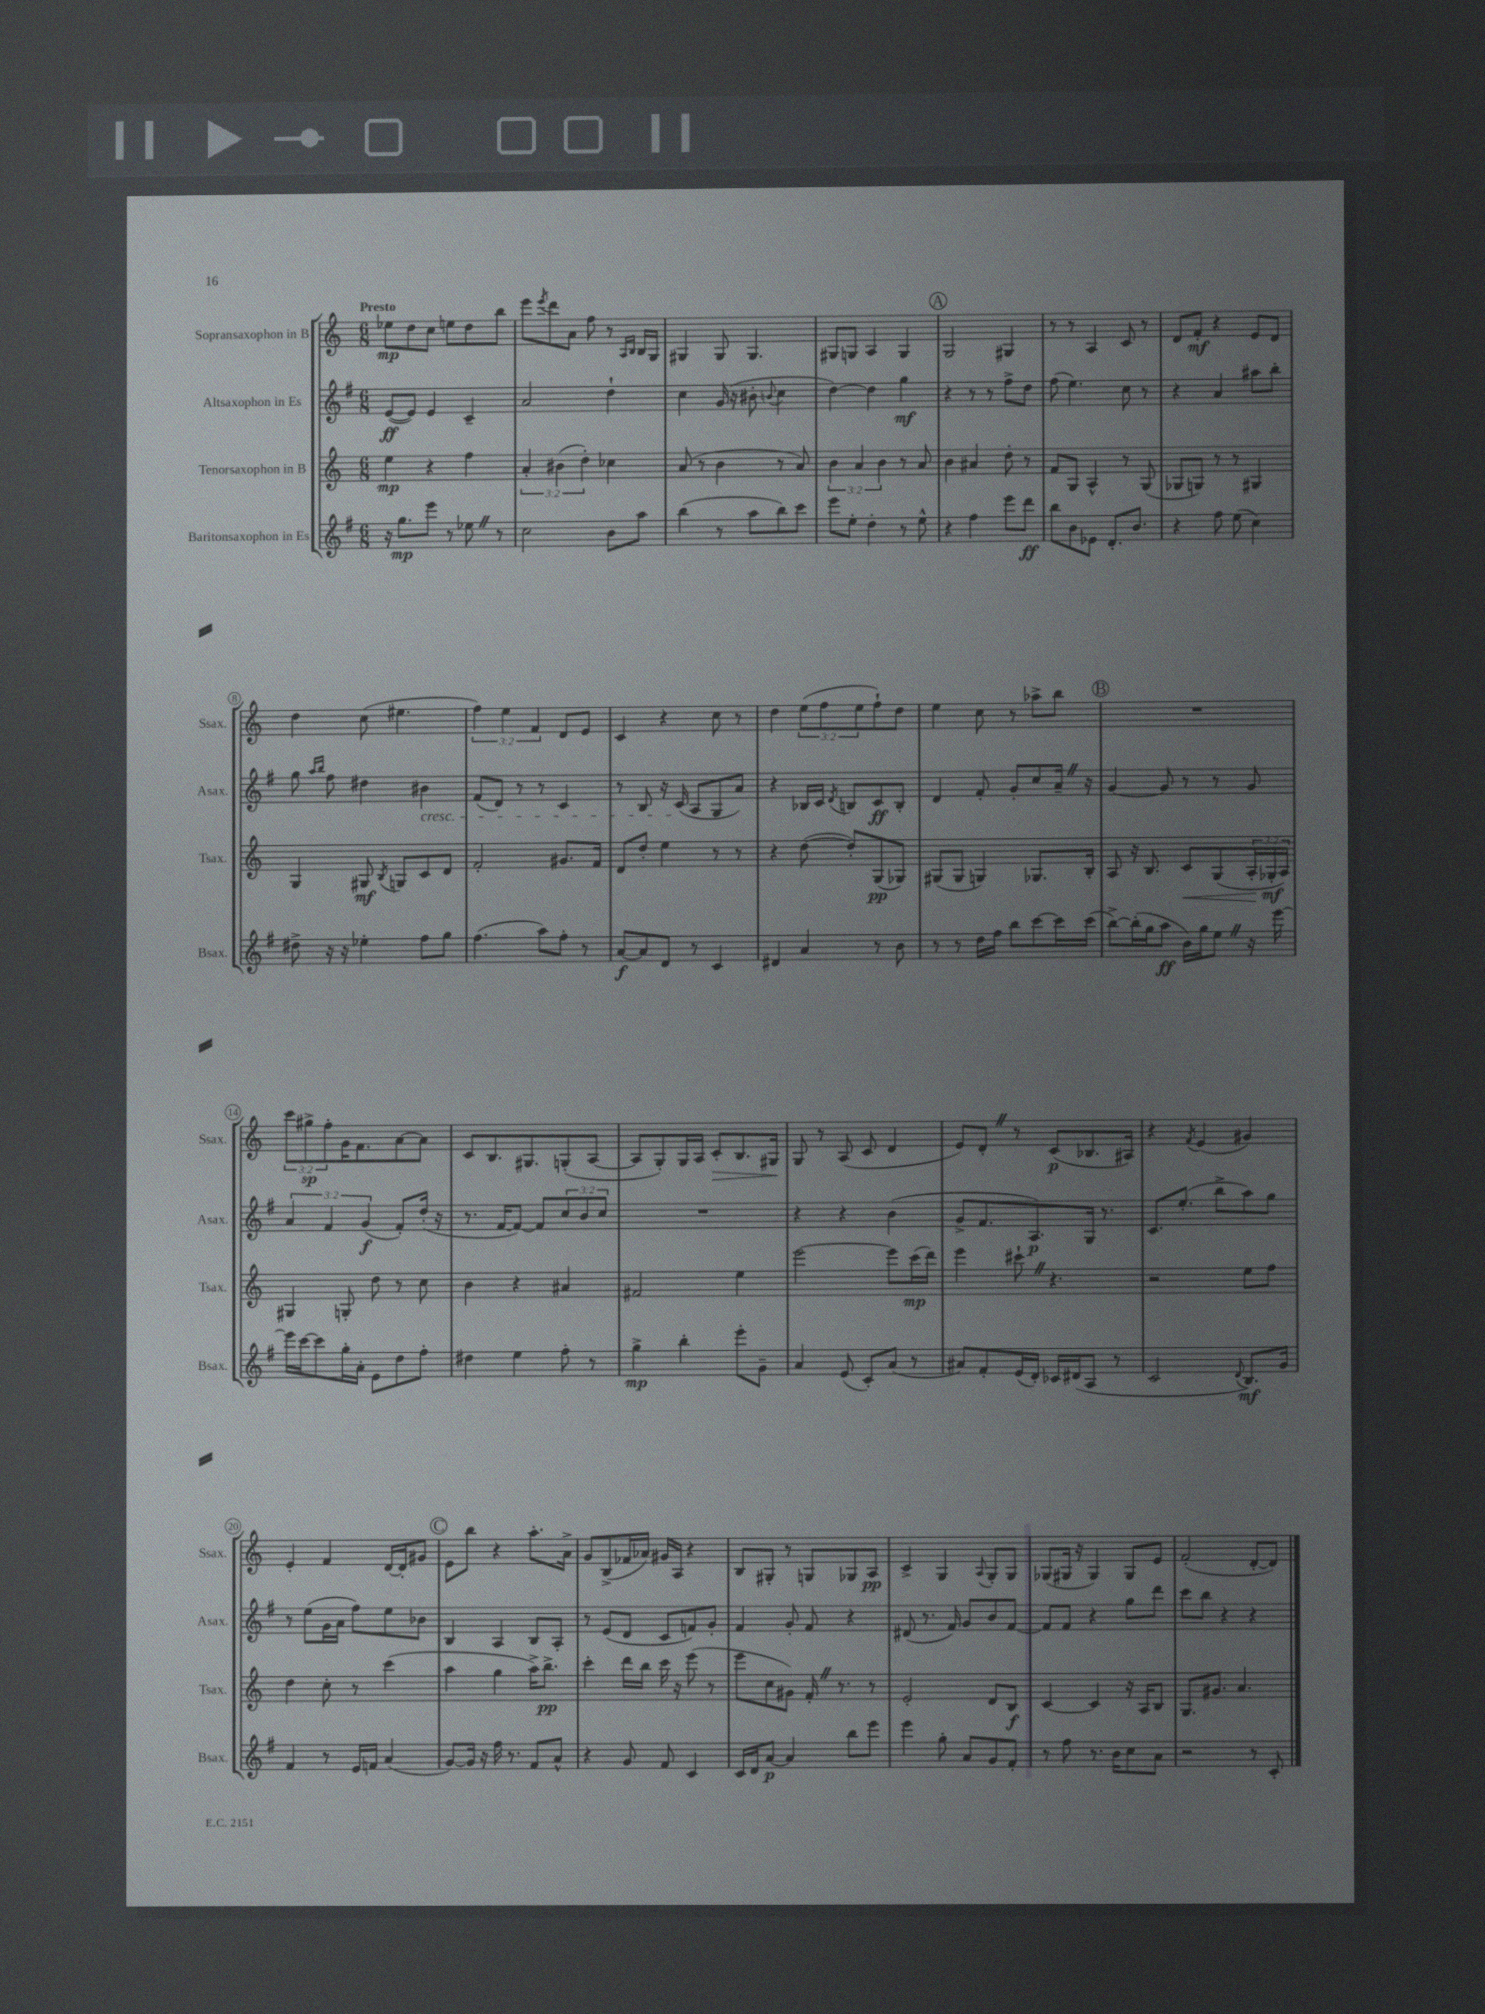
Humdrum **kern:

**kern	**kern	**kern	**kern
*staff4	*staff3	*staff2	*staff1
*clefG2	*clefG2	*clefG2	*clefG2
*k[f#]	*k[]	*k[f#]	*k[]
*M6/8	*M6/8	*M6/8	*M6/8
16r	4ee	([8e	8ee-
8.gg	.	.	.
.	.	8e])	8dd
8eee	4r	4e	8cc
8r	.	.	8ee
8ee-	4ff	4c~	8dd
8r	.	.	8bb
=	=	=	=
2cc	6a'	2a	8eee
.	.	.	8qeee
.	.	.	8ddd
.	(6b#	.	.
.	.	.	8a
.	6dd')	.	.
.	.	.	8ff
8b	4cc-	4dd`	8r
.	.	.	16qqA
.	.	.	16qqB
8aa	.	.	16B
.	.	.	16G
=	=	=	=
(4bb	(8a	4cc	4G#
.	8r	.	.
8r	4b	(16g	8G#
.	.	16r	.
8aa	.	8b#'	4.G#
.	.	8qqb	.
8bb)	8r	4cc	.
8ccc	8a)	.	.
=	=	=	=
8eee	6b	[4dd)	8G#
8ee'	.	.	8G
.	6a	.	.
4dd'	.	4dd]	4A
.	6b	.	.
8r	8r	4gg	4G
8ee^^	8a	.	.
=	=	=	=
4r	4b	4r	2G
4ff#	4a#	8r	.
.	.	8r	.
8eee	8dd'	8ff#^	4G#
8ddd	8r	8dd	.
=	=	=	=
8bb	8f	(8ff#	8r
8b	8G	4.ee)	8r
8e-	4A^^	.	4A
8.d'	.	.	.
.	8r	8cc	8c
8.b	.	.	.
.	(8G	8r	8r
=	=	=	=
4r	8G-	4r	8d
.	8G)	.	8f'
8ff#	8r	4a	4r
(8ee	8r	.	.
4cc)	4G#	8aa#	8e
.	.	8bb'	8d
=	=	=	=
8dd#^	4G	8gg	4dd
.	.	16qqaa	.
.	.	16qqbb	.
16r	.	8ff#	.
16r	.	.	.
4ee-'	8G#	4dd#	(8cc
.	8qB	.	.
.	8G	.	4.ee#
8ff#	8c	4b#	.
8gg	8d	.	.
=	=	=	=
(4.ff#	2f'	(8f#	6ff)
.	.	8d)	.
.	.	.	6ee
.	.	8r	.
.	.	.	6f
8aa)	.	8r	.
8ff#'	8.g#	4c	8d
8r	.	.	8e
.	16f	.	.
=	=	=	=
[8a	8d	8r	4c
8a]	8dd'	8B	.
8d	4ee	16r	4r
.	.	(16c	.
8r	.	8A	.
4c	8r	8G	8cc
.	8r	8a)	8r
=	=	=	=
4d#	4r	4r	4dd
4a	([8dd	16B-	(12ee
.	.	16c	.
.	.	.	12ff
.	.	8qd	.
.	8dd'])	8B	.
.	.	.	12ee
8r	(8G	8c	8ff`)
8b	8G-)	8B'	8dd
=	=	=	=
8r	(8G#	4d	4ee
8r	8G#	.	.
16dd	4G)	8f#'	8cc
16ff#	.	.	.
8bb	.	8g'	8r
[8ccc	8.G-	8cc	8aa-^
16ccc]	.	16a~	8bb
(16ccc	16B'	16r	.
=	=	=	=
[8bb^)	8A	[4g	2.r
(16bb']	16r	.	.
16gg	8.B	.	.
8aa	.	8g]	.
16b)	8c	8r	.
16gg	.	.	.
8ee	(8G	8r	.
16r	24A'	8g	.
.	24G-'	.	.
[16eee	.	.	.
.	24A)	.	.
=	=	=	=
16eee]	4G#	6a	12ccc
[16ccc	.	.	.
.	.	.	12gg#^
8ccc]	.	.	.
.	.	6f#	12ff'
16gg'	8G'	.	16g
16a'	.	.	8.f
.	.	(6g	.
8e	8dd	.	.
8dd	8r	8f#')	[8a
8ff#'	8cc	(16dd'	8a]
.	.	16r	.
=	=	=	=
4dd#	4b	8.r	8c
.	.	.	8.B
.	.	[16f#	.
4ee	4r	8f#_)	.
.	.	.	8.G#
.	.	8f#]	.
8ff#'	4a#	12cc	(8G'
.	.	12b	.
8r	.	.	[8A
.	.	12cc	.
=	=	=	=
4gg^	2f#	2.r	8A]
.	.	.	8G')
4bb'	.	.	16G
.	.	.	16A
.	.	.	8c'
8eee'	4ee	.	8.B
8g~	.	.	.
.	.	.	16G#
=	=	=	=
4a	[2eee	4r	8G
.	.	.	8r
(8e	.	4r	(8A
8c')	.	.	8c
(8a	8eee]	(4b	4d
8r	(16ccc	.	.
.	16ddd)	.	.
=	=	=	=
8a#)	4eee	8g^	8e)
8f#'	.	8.f#	8d'
(16e	8ccc#`	.	8r
16d')	.	8.A)	.
16c-	4.r	.	(8c
(16d#	.	.	.
8A	.	16G	8.B-
.	.	8.r	.
8r	.	.	.
.	.	.	16A#)
=	=	=	=
2c	2r	8.c	4r
.	.	(8.ee'	.
.	.	.	8qf
.	.	.	(4e
.	.	8bb^	.
8qqd	.	.	.
8.B)	8ee	8aa)	4g#)
.	8ff	8gg	.
16g	.	.	.
=	=	=	=
4f#	4dd	8r	4e'
.	.	(8ee	.
8r	8cc'	16g	4f
.	.	16a	.
16e	8r	8ff#)	.
16f	.	.	.
(4a	(4ccc	8ee	[16d
.	.	.	16d']
.	.	8b-	8g#
=	=	=	=
[8g)	4aa	4B	8e
16g]	.	.	8bb
16r	.	.	.
16ff#	4gg	4A	4r
8.r	.	.	.
8f#	16aa^)	8B	8.aa'
.	8.bb^	.	.
8a^^	.	8A'	.
.	.	.	16a^
=	=	=	=
4r	4ccc'	8r	8g
.	.	(8e	(8B^
8g	16ddd	8d	16f-
.	16bb	.	16a-)
8f#	16ccc	8c	16g#
.	16r	.	16A
4c	(8eee	8f)	4r
.	8r	8g'	.
=	=	=	=
16c	8eee	4f#	8B
16d	.	.	.
[8a	8cc	.	8G#'
4a]	8g#)	8g'	8r
.	16f'	8f#	8G
.	8.r	.	.
8bb	.	4r	8G-
8eee	8r	.	8A
=	=	=	=
4eee	2e'	(8d#	4c^
.	.	8.r	.
8gg'	.	.	4G
.	.	16f#)	.
8a	.	8g	.
.	.	.	8qqA
8g	8d	8b	8G'
8f#'	8B	[8f#	8G
=	=	=	=
8r	[4c	8f#]	(8G-
8ff#	.	8f#	16G#
.	.	.	16r
8.r	4c]	4r	4G#)
16b	.	.	.
8cc	16r	8gg	8G#
.	16A	.	.
8a	8B	8ddd	8e
=	=	=	=
2r	8.G	8ccc	(2f'
.	.	8bb	.
.	8.g#	.	.
.	.	4r	.
.	4.a	.	.
8r	.	4r	[8d'
8c'	.	.	8d])
==	==	==	==
*-	*-	*-	*-
